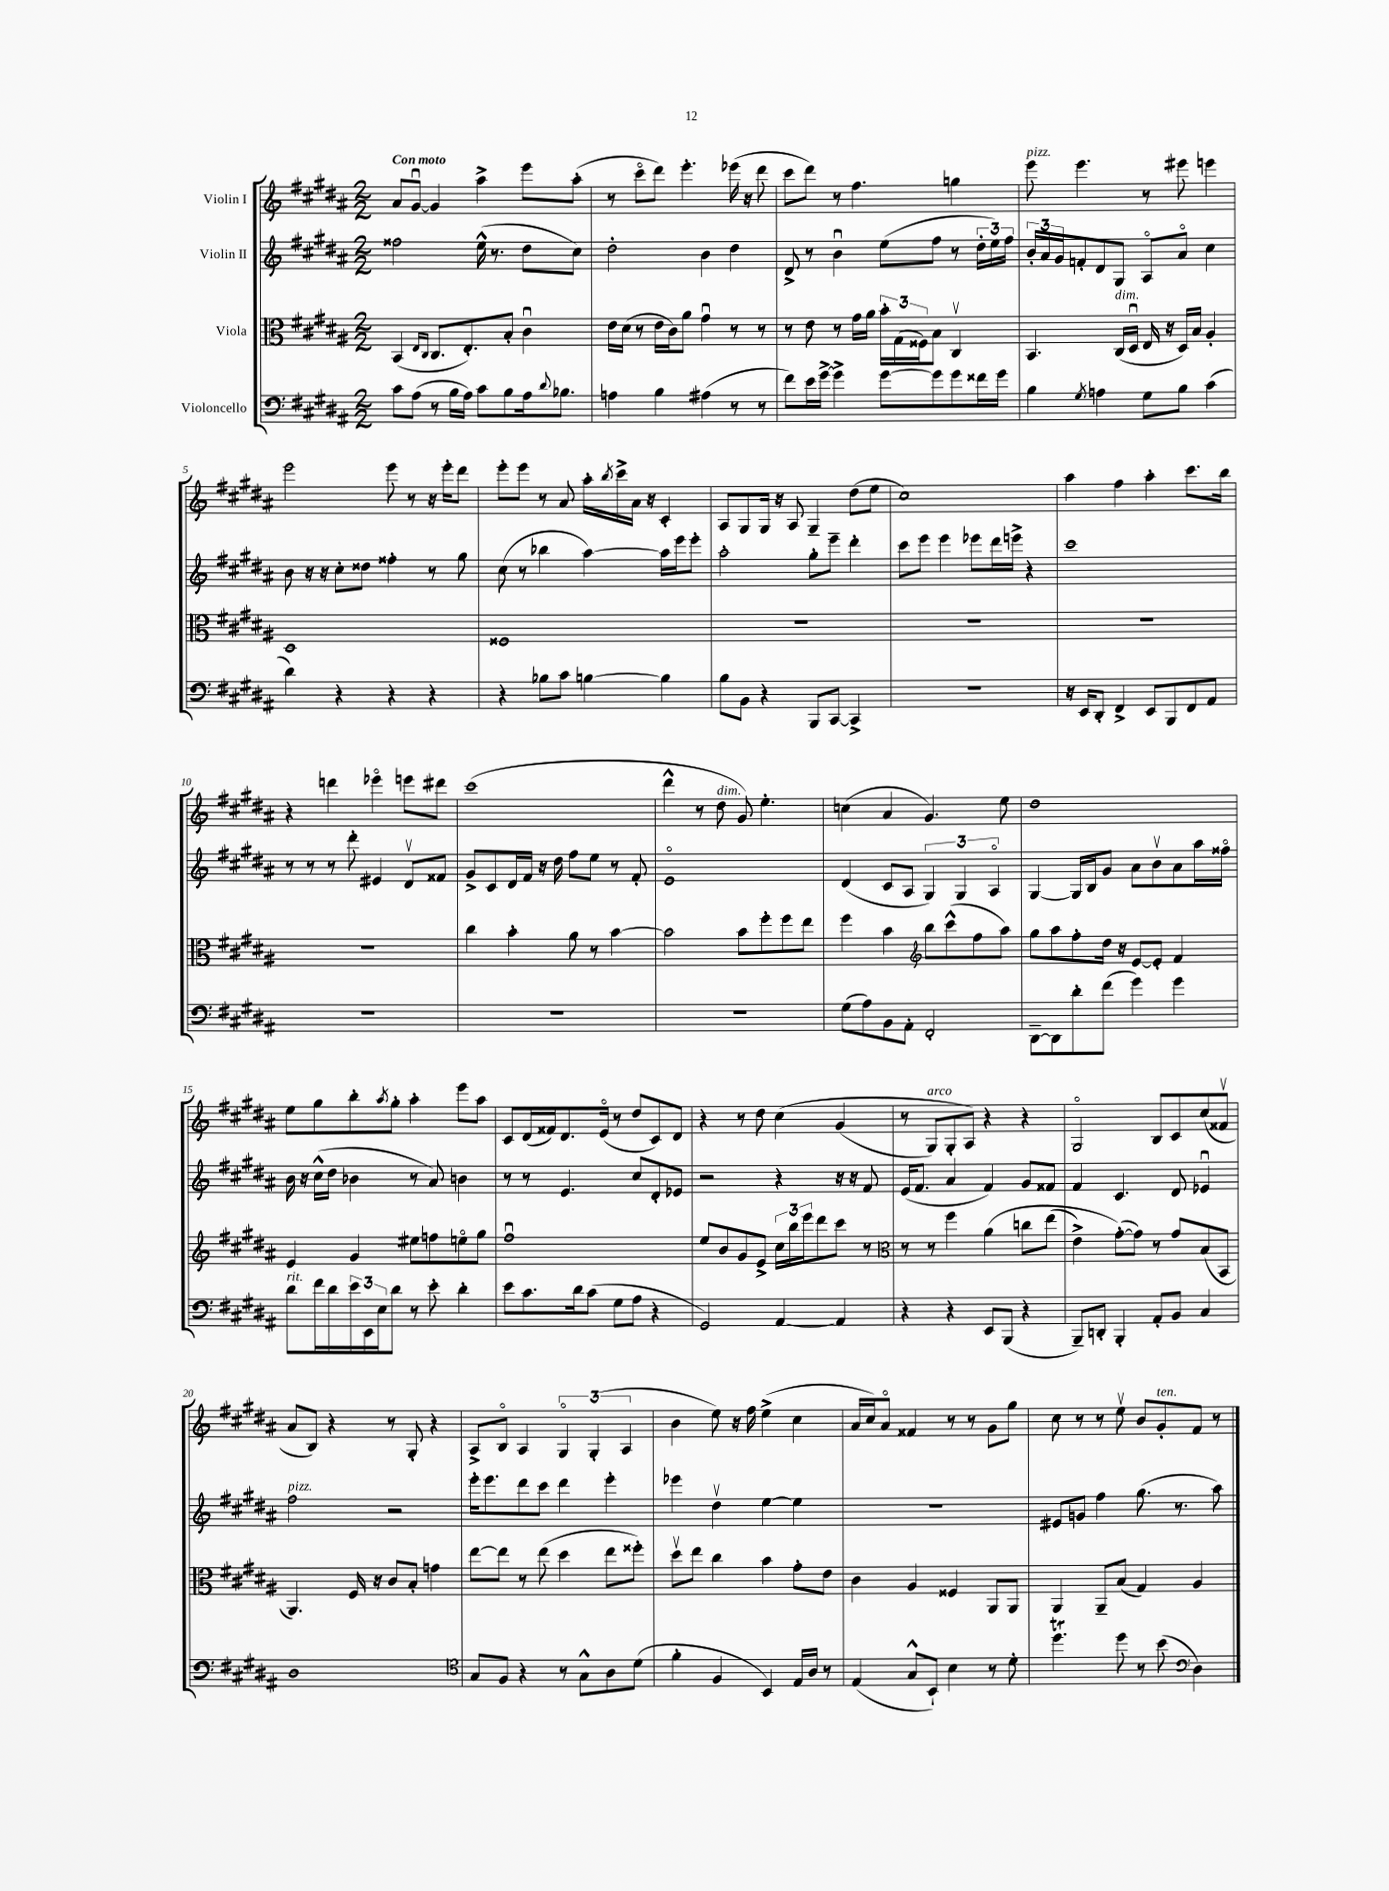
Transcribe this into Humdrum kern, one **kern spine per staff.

**kern	**kern	**kern	**kern
*staff4	*staff3	*staff2	*staff1
*clefF4	*clefC3	*clefG2	*clefG2
*k[f#c#g#d#a#]	*k[f#c#g#d#a#]	*k[f#c#g#d#a#]	*k[f#c#g#d#a#]
*M2/2	*M2/2	*M2/2	*M2/2
8c#\L	(4BB/	2ff##\	8a#/L
(8A#\J	.	.	[8g#u/J
.	16qqE/LL	.	.
.	16qqC#/JJ	.	.
8r	8.C#/L	.	4g#/]
16B\LL	.	.	.
16A#\JJ)	8.E'/)	.	.
8c#\L	.	(16ee^^\	4aa#^\
.	.	8.r	.
8B\	8B'/J	.	.
16A#\k	4c#u\	8dd#\L	8eee\L
8qqd#/	.	.	.
8.B-\J	.	.	.
.	.	8cc#\J)	(8aa#'\J
=	=	=	=
4A\	16e\LL	2dd#'\	8r
.	(16d#\JJ	.	.
.	8r	.	8ccc#o\L
4B\	16e\LL	.	8ddd#\J)
.	16c#\J)	.	.
.	8a#\J	.	4.eee'\
(4A#\	4g#u\	4b\	.
8r	8r	4dd#\	(16eee-\
.	.	.	16r
8r	8r	.	8ddd#\
=	=	=	=
8f#\L)	8r	8d#^/	8ccc#\L
16e\L	8e\	8r	8ddd#\J)
[16g#^\JJ	.	.	.
4g#^\]	8r	4bu\	8r
.	16g#\LL	.	4.ff#\
.	16a#\JJ	.	.
[8g#\L	24b'\LL	(8ee\L	.
.	(24G#\	.	.
.	24F##\J)	.	.
8g#\]	8B\J	8ff#\J	.
8g#\	4C#v/	8r	4gg\
16f##\L	.	24dd#'\LL	.
.	.	24ee\)	.
16g#\JJ	.	.	.
.	.	24ff#\JJ	.
=	=	=	=
4B\	4.BB/	24b'/LL	8eee\
.	.	24a#/	.
.	.	24g#/J	.
.	.	8f'/	4.eee\
8qG#/	.	.	.
4A\	.	8d#/	.
.	(16C#/LL	8G#/J	.
.	16D#u/JJ	.	.
8G#\L	16E/	8A#o/L	8r
.	16r	.	.
8B\J	16D#/LL)	8a#o/J	8eee#\
.	16B/JJ	.	.
(4c#\	4A#'/	4cc#\	4eee\
=	=	=	=
4d#\)	1D#	8b\	2eee\
.	.	16r	.
.	.	16r	.
4r	.	8cc#'\L	.
.	.	8dd##\J	.
4r	.	4ff##'\	8eee\
.	.	.	8r
4r	.	8r	16r
.	.	.	16eee'\LK
.	.	8gg#\	8ddd#\J
=	=	=	=
4r	1F##	(8cc#\	8eee'\L
.	.	8r	8eee\J
8B-\L	.	4bb-\	8r
8c#\J	.	.	8a#/
[4B\	.	[4aa#\)	16aa#'\LL
.	.	.	8qbb/
.	.	.	16ccc#^\
.	.	.	16a#\JJ
.	.	.	16r
4B\]	.	16aa#\]LL	4c#'/
.	.	16eee\J	.
.	.	8eee'\J	.
=	=	=	=
8B\L	1r	2aa#'\	8A#/L
8BB\J	.	.	8G#/
4r	.	.	16G#/Jk
.	.	.	16r
.	.	.	8A#/
8BBB/L	.	8gg#'\L	4G#~/
[8CC#/J	.	8eee~\J	.
4CC#^/]	.	4ddd#'\	(8dd#\L
.	.	.	8ee\J
=	=	=	=
1r	1r	8ccc#\L	1cc#)
.	.	8eee\J	.
.	.	4eee\	.
.	.	8eee-\L	.
.	.	16ddd#\L	.
.	.	16eee^\JJ	.
.	.	4r	.
=	=	=	=
16r	1r	1ccc#	4aa#\
16EE/LK	.	.	.
8DD#'/J	.	.	.
4FF#^/	.	.	4ff#\
8EE/L	.	.	4aa#'\
8BBB/	.	.	.
8FF#/	.	.	8.ccc#\L
8AA#/J	.	.	.
.	.	.	16bb\Jk
=	=	=	=
1r	1r	8r	4r
.	.	8r	.
.	.	8r	4ddd\
.	.	8ddd#'\	.
.	.	4e#/	4eee-o\
.	.	8d#v/L	8eee\L
.	.	8f##/J	8ddd#\J
=	=	=	=
1r	4cc#\	8g#^/L	(1ccc#
.	.	8c#/	.
.	4b'\	16d#/L	.
.	.	16f#/JJ	.
.	.	16r	.
.	.	16dd#\	.
.	8a#\	8ff#\L	.
.	8r	8ee\J	.
.	[4b\	8r	.
.	.	8f#'/	.
=	=	=	=
1r	2b\]	1eo	4ddd#^^\
.	.	.	8r
.	.	.	8dd#\
.	8b\L	.	8g#/)
.	8ff#'\	.	4.ee'\
.	8ff#\	.	.
.	8ee\J	.	.
=	=	=	=
(8G#\L	4ff#\	(4d#/	(4cc\
8A#\)	.	.	.
8BB\	4b\	8c#/L	4a#/
8AA#'\J	.	8A#/J	.
*	*clefG2	*	*
2FF#'/	8bb\L	6G#/)	4.g#/)
.	(8ccc#^^\	.	.
.	.	6G#/	.
.	8ff#\	.	.
.	.	6A#o/	.
.	8aa#\J)	.	8ee\
=	=	=	=
[8DD#~\L	8gg#\L	[4G#/	1dd#
8DD#\]	8aa#\	.	.
8d#'\	8ff#'\	16G#/]LL	.
.	.	16B/J	.
(8f#\J	16dd#\Jk	8g#/J	.
.	16r	.	.
4g#\)	[8e/L	8a#\L	.
.	8e'/]J	8bv\	.
4g#\	4f#/	8a#\	.
.	.	16aa#\L	.
.	.	16ff##o\JJ	.
=	=	=	=
8d#\L	4e/	16b\	8ee\L
.	.	16r	.
16f#\L	.	(16cc#^^\LL	8gg#\
16d#\	.	16dd#\JJ	.
24e\	4g#/	4b-\	8bb'\
24EE\	.	.	.
24E\J	.	.	.
.	.	.	8qaa#/
8d#\J	.	.	8gg#'\J
8r	8ee#\L	8r	4aa#'\
8e'\	8ff\	8a#/)	.
4d#'\	8eeo\	4b\	8eee\L
.	8gg#\J	.	8aa#\J
=	=	=	=
8e\L	1ff#u	8r	8c#/L
8.c#\	.	8r	(16d#/L
.	.	.	16f##/J)
.	.	4.e/	8.d#/
16d#\k	.	.	.
(8c#\J	.	.	.
.	.	.	(16eo/Jk
8G#\L	.	.	8r
8A#\J	.	8cc#/L	8dd#/L
4r	.	8d#'/	8c#/)
.	.	8e-/J	8d#/J
=	=	=	=
2GG#/)	8ee/L	2r	4r
.	8b/	.	.
.	8g#/	.	8r
.	8e^/J	.	8dd#\
[4AA#/	24cc#\LL	4r	&(4cc#\
.	24bb\	.	.
.	24eee\J	.	.
.	8ddd#\	.	.
4AA#/]	8ccc#\J	16r	(4g#/
.	.	16r	.
.	8r	8f#/	.
=	=	=	=
*	*clefC3	*	*
4r	8r	(16e/LK	8r
.	.	8.f#/J	.
.	8r	.	8G#/L)
4r	4ff#\	4a#/	8G#'/
.	.	.	8A#/J&)
8EE/L	&(4a#\	4f#/)	4r
(8BBB/J	.	.	.
4r	8cc\L	8g#/L	4r
.	(8ee\J	8f##/J	.
=	=	=	=
8BBB~/L)	4e^\)	4f#/	2G#o/
8DD'/J	.	.	.
4BBB'/	([8g#'\L&)	4.c#/	.
.	8g#\]J)	.	.
8AA#'/L	8r	.	8B/L
8BB/J	8g#/L	8d#/	8c#/
4C#/	(8B/	4e-u/	(8cc#/
.	8BB/J	.	8f##v/J
=	=	=	=
1D#	4.AA#/)	2ff#\	8a#/L
.	.	.	8B/J)
.	.	.	4r
.	16F#/	.	.
.	16r	.	.
.	8c#/L	2r	8r
.	8B'/J	.	8G#'/
.	4g\	.	4r
=	=	=	=
*clefC4	*	*	*
8G#/L	[8ee\L	16eee'\LK	8A#^/L
.	.	8.eee\	.
8F#/J	8ee\]J	.	8Bo/J
4r	8r	8ddd#\	4A#/
.	(8ee\	8ccc#\J	.
8r	4dd#\	4ddd#\	6G#o/
8G#^^\L	.	.	.
.	.	.	(6G#'/
8A#\	8ee\L	4eee'\	.
.	.	.	6A#/
(8d#\J	8ff##'\J)	.	.
=	=	=	=
4f#'\	8dd#v\L	4eee-\	4b\
.	8ee\J	.	.
4F#/	4cc#\	4dd#v\	8ee\)
.	.	.	16r
.	.	.	16ff#\
4BB/)	4b\	[4ee\	(4ee^\
16E/LL	8g#'\L	4ee\]	4cc#\
16A#/JJ	.	.	.
8r	8e\J	.	.
=	=	=	=
(4E/	4c#\	1r	16a#/LL
.	.	.	16cc#/J)
.	.	.	8a#o/J
8G#^^/L	4A#/	.	4f##/
8BB`/J)	.	.	.
4B\	4F##/	.	8r
.	.	.	8r
8r	8AA#/L	.	8g#\L
8d#'\	8AA#/J	.	8gg#\J
=	=	=	=
4.dd#\	4AA#/	8e#/L	8cc#\
.	.	8g/J	8r
.	8AA#~/L	4ff#\	8r
8dd#\	(8B/J	.	8eev\
8r	4G#/)	(8.gg#\	8b/L
(8b\	.	.	8g#'/
.	.	8.r	.
*clefF4	*	*	*
4D#\)	4A#/	.	8f#/J
.	.	8aa#\)	8r
==	==	==	==
*-	*-	*-	*-
